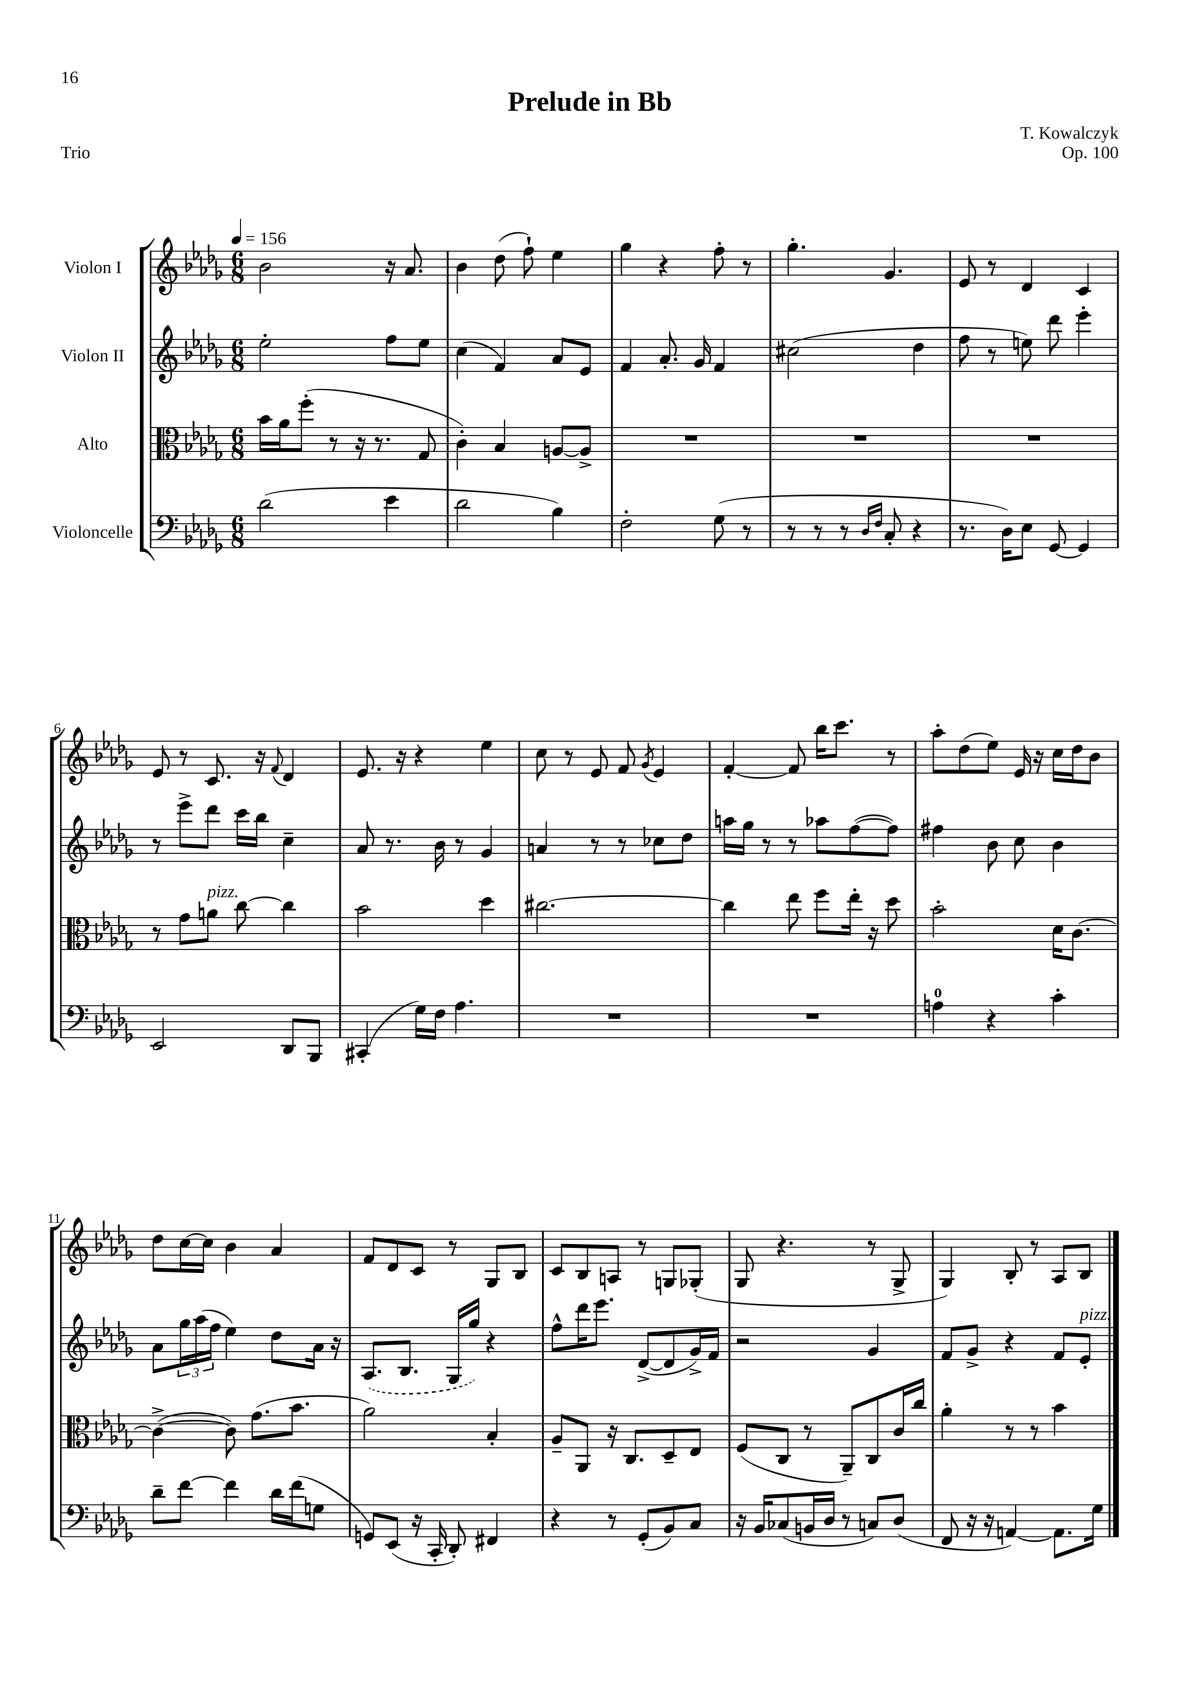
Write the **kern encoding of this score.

**kern	**kern	**kern	**kern
*staff4	*staff3	*staff2	*staff1
*clefF4	*clefC3	*clefG2	*clefG2
*k[b-e-a-d-g-]	*k[b-e-a-d-g-]	*k[b-e-a-d-g-]	*k[b-e-a-d-g-]
*M6/8	*M6/8	*M6/8	*M6/8
*MM156	*MM156	*MM156	*MM156
(2d-	16b-	2ee-'	2b-
.	16a-	.	.
.	(8ff'	.	.
.	8r	.	.
.	16r	.	.
.	8.r	.	.
4e-	.	8ff	16r
.	.	.	8.a-
.	8G-	8ee-	.
=	=	=	=
2d-	4c')	(4cc	4b-
.	4B-	4f)	(8dd-
.	.	.	8ff`)
4B-)	[8A	8a-	4ee-
.	8A^]	8e-	.
=	=	=	=
2F'	2.r	4f	4gg-
.	.	8.a-'	4r
.	.	16g-	.
(8G-	.	4f	8ff'
8r	.	.	8r
=	=	=	=
8r	2.r	(2cc#	4.gg-'
8r	.	.	.
8r	.	.	.
16qqD-	.	.	.
16qqF	.	.	.
8C'	.	.	4.g-
4r	.	4dd-	.
=	=	=	=
8.r	2.r	8ff	8e-
.	.	8r	8r
16D-)	.	.	.
8E-	.	8ee)	4d-
[8GG-	.	8ddd-	.
4GG-]	.	4eee-'	4c
=	=	=	=
2EE-	8r	8r	8e-
.	8g-	8eee-^	8r
.	8a	8ddd-	8.c
.	[8cc	16ccc	.
.	.	16bb-	16r
.	.	.	8qqf
8DD-	4cc]	4cc~	4d-
8BBB-	.	.	.
=	=	=	=
(4CC#'	2b-	8a-	8.e-
.	.	8.r	.
.	.	.	16r
16G-)	.	.	4r
16F	.	16b-	.
4.A-	.	8r	.
.	4dd-	4g-	4ee-
=	=	=	=
2.r	[2.cc#	4a	8cc
.	.	.	8r
.	.	8r	8e-
.	.	8r	8f
.	.	.	8qg-
.	.	8cc-	4e-
.	.	8dd-	.
=	=	=	=
2.r	4cc#]	16aa	[4f'
.	.	16gg-	.
.	.	8r	.
.	8ee-	8r	8f]
.	8ff	8aa-	16bb-
.	.	.	8.ccc
.	16ee-'	([8ff	.
.	16r	.	.
.	8dd-	8ff])	8r
=	=	=	=
4A	2b-'	4ff#	8aa-'
.	.	.	(8dd-
4r	.	8b-	8ee-)
.	.	8cc	16e-
.	.	.	16r
4c'	16d-	4b-	16cc
.	[8.c	.	16dd-
.	.	.	8b-
=	=	=	=
8d-~	(4c^_	8a-	8dd-
[8f	.	24gg-	[16cc
.	.	(24aa-	.
.	.	.	16cc]
.	.	24ff	.
4f]	8c])	4ee-)	4b-
.	(8.g-	.	.
16d-	.	8dd-	4a-
(16f	8.b-	.	.
8G	.	16a-	.
.	.	16r	.
=	=	=	=
8GG)	2a-)	(8.A-	8f
(8EE-	.	.	8d-
.	.	8.B-	.
16r	.	.	8c
16CC'	.	.	.
8DD-')	.	16G-	8r
.	.	16gg-)	.
4FF#	4B-'	4r	8G-
.	.	.	8B-
=	=	=	=
4r	8A-~	8ff^^	8c
.	8AA-	16ddd-	8B-
.	.	8.eee-	.
8r	16r	.	8A
.	8.C	.	.
(8GG-'	.	([8d-^	8r
8BB-)	8D-~	8d-]	8G
8C	8E-	16g-^)	(8G-'
.	.	16f	.
=	=	=	=
16r	(8F	2r	8G-
16BB-	.	.	.
(8C-	8C	.	4.r
16BB	8r	.	.
16D-	.	.	.
8r	8AA-~)	.	.
8C)	8C	4g-	8r
(8D-	16c	.	8G-^
.	16cc	.	.
=	=	=	=
8FF	4a-'	8f	4G-)
16r	.	8g-^	.
16r	.	.	.
[4AA)	8r	4r	8B-'
.	8r	.	8r
8.AA]	4b-	8f	8A-
.	.	8e-'	8B-
16G-	.	.	.
==	==	==	==
*-	*-	*-	*-
